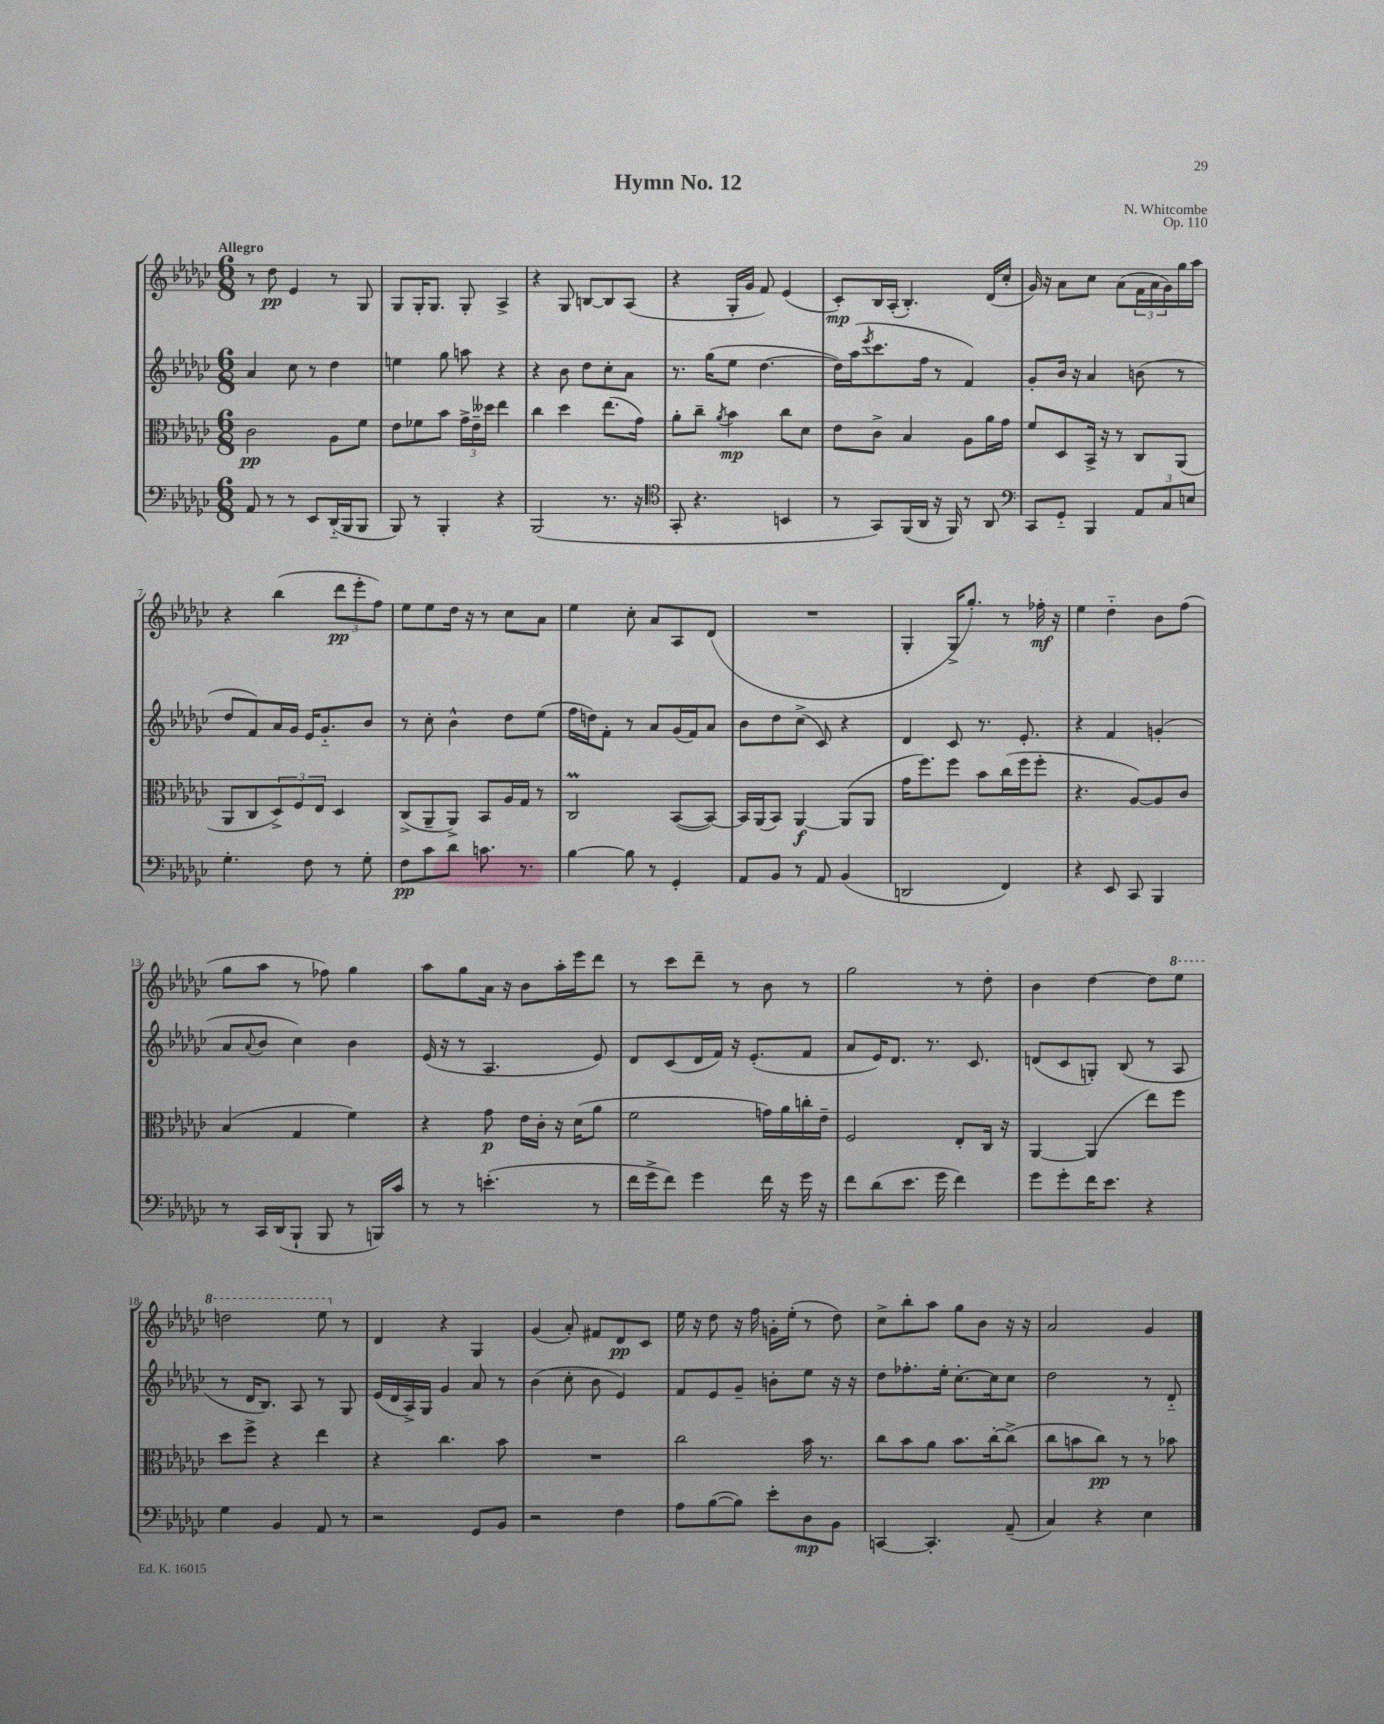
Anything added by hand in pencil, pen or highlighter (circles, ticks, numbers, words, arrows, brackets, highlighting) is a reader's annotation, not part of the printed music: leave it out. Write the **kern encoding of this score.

**kern	**dynam	**kern	**dynam	**kern	**kern	**dynam
*part4	*part4	*part3	*part3	*part2	*part1	*part1
*staff4	*staff4	*staff3	*staff3	*staff2	*staff1	*staff1
*clefF4	*	*clefC3	*	*clefG2	*clefG2	*
*k[b-e-a-d-g-c-]	*	*k[b-e-a-d-g-c-]	*	*k[b-e-a-d-g-c-]	*k[b-e-a-d-g-c-]	*
*M6/8	*	*M6/8	*	*M6/8	*M6/8	*
=1	=1	=1	=1	=1	=1	=1
!	!	!	!	!	!LO:TX:a:B:t=Allegro	!
8AA-/	.	2c-\	pp	4a-/	8r	.
8r	.	.	.	.	8dd-\	pp
8r	.	.	.	8cc-\	4e-/	.
8EE-/L	.	.	.	8r	.	.
(16DD-/L	.	8A-\L	.	4dd-\	8r	.
16BBB-/J	.	.	.	.	.	.
8BBB-/J	.	8f\J	.	.	8G-/	.
=2	=2	=2	=2	=2	=2	=2
8BBB-/)	.	8e-\L	.	4een\	8G-/L	.
8r	.	8f-X\	.	.	16G-'/K	.
.	.	.	.	.	8.G-/J	.
4BBB-'/	.	8b-\J	.	8gg-\	.	.
.	.	24g-^\LL	.	8aan\	8G-'/	.
.	.	24e-~\	.	.	.	.
.	.	24dd--X\JJ	.	.	.	.
4r	.	4ee-\	.	4r	4A-^/	.
=3	=3	=3	=3	=3	=3	=3
(2BBB-/	.	4cc-\	.	4r	4r	.
.	.	4dd-\	.	8b-\	8G-/	.
.	.	.	.	8dd-\L	[8Bn/L	.
8.r	.	(8.ee-\L	.	8cc-'\	8B/]	.
.	.	.	.	8a-\J	(8A-/J	.
16r	.	16g-\Jk)	.	.	.	.
=4	=4	=4	=4	=4	=4	=4
*clefC4	*	*	*	*	*	*
8GG-'/	.	8a-'\L	.	8.r	4r	.
4.r	.	8cc-~\J	.	.	.	.
.	.	.	.	(16gg-\KL	.	.
.	.	8qa-/	.	.	.	.
.	.	4b-\	mp	8ee-\J	16G-'/LL	.
.	.	.	.	.	16g-/JJ	.
.	.	.	.	[4.dd-\	8f/)	.
4BBn/	.	8cc-\L	.	.	(4e-/	.
.	.	8d-\J	.	.	.	.
=5	=5	=5	=5	=5	=5	=5
8r	.	8e-\L	.	16dd-\LL])	8c-'/L)	mp
.	.	.	.	(16aa-\J	.	.
.	.	.	.	8qeee-/	.	.
8GG-/L)	.	8c-^\J	.	8.ccc-\	16B-/L	.
.	.	.	.	.	(16A-'/JJ	.
(16FF/L	.	4B-/	.	.	4.B-'/)	.
16AA-/JJ	.	.	.	16ff\Jk	.	.
16r	.	.	.	8r	.	.
16FF/)	.	.	.	.	.	.
8r	.	8A-\L	.	4f/)	.	.
8AA-/	.	16a-\L	.	.	(16d-/LL	.
.	.	16g-\JJ	.	.	16cc-'/JJ	.
=6	=6	=6	=6	=6	=6	=6
*clefF4	*	*	*	*	*	*
8CC-/L	.	8f/L	.	8g-'/L	16g-/)	.
.	.	.	.	.	16r	.
8GG-/J	.	8D-/	.	16b-/Jk	8a-\L	.
.	.	.	.	16r	.	.
4BBB-/	.	16BB-^/Jk	.	4a-/	8cc-\J	.
.	.	16r	.	.	.	.
.	.	8r	.	.	(8a-\L	.
12AA-/L	.	8C-/L	.	(8bn\	24f\L	.
.	.	.	.	.	24a-\	.
12C-/	.	.	.	.	24g-\)	.
.	.	(8AA-/J	.	8r	16gg-\	.
12En/J	.	.	.	.	.	.
.	.	.	.	.	16aa-\JJ	.
!!LO:LB:g=z
=7	=7	=7	=7	=7	=7	=7
4.G-'\	.	8AA-/L	.	8dd-/L	4r	.
.	.	8C-/	.	8f/)	.	.
.	.	12D-^/)	.	16a-/L	(4bb-\	.
.	.	.	.	16g-/JJ	.	.
.	.	12F/	.	.	.	.
8F\	.	.	.	16e-/KL	.	.
.	.	12E-/J	.	.	.	.
.	.	.	.	8.g-/	.	.
8r	.	4D-/	.	.	12ddd-\L	pp
.	.	.	.	.	12eee-'\	.
8G-'\	.	.	.	8b-/J	.	.
.	.	.	.	.	12ff\J)	.
=8	=8	=8	=8	=8	=8	=8
8F\L	pp	(8C-^/L	.	8r	8ee-\L	.
8c-\	.	8AA-~/	.	8cc-'\	8ee-\	.
8d-\J	.	8AA-^/J)	.	4b-^^\	16dd-\Jk	.
.	.	.	.	.	16r	.
8.cn\	.	8BB-/L	.	.	8r	.
.	.	16A-/L	.	8dd-\L	8cc-\L	.
8.r	.	16G-/JJ	.	.	.	.
.	.	8r	.	(8ee-\J	8a-\J	.
=9	=9	=9	=9	=9	=9	=9
[4B-\	.	2C-M/	.	16ff\LL	4ee-\	.
.	.	.	.	16ddn\J)	.	.
.	.	.	.	8f'\J	.	.
8B-\]	.	.	.	8r	8cc-'\	.
8r	.	.	.	8a-/L	8a-/L	.
4GG-'/	.	([8BB-/L	.	(16g-/L	8A-/	.
.	.	.	.	16f/J)	.	.
.	.	8BB-/J_)	.	8a-/J	(8d-/J	.
=10	=10	=10	=10	=10	=10	=10
8AA-/L	.	16BB-/LL]	.	8b-\L	2.r	.
.	.	(16AA-/J	.	.	.	.
8BB-/J	.	8BB-/J)	.	8dd-\	.	.
8r	.	[4AA-/	f	(8cc-^\J	.	.
8AA-/	.	.	.	8c-/)	.	.
(4BB-/	.	(8AA-/L]	.	4r	.	.
.	.	8AA-/J	.	.	.	.
=11	=11	=11	=11	=11	=11	=11
2DDn/	.	16g-\KL	.	4d-/	4G-'/	.
.	.	8.ff\)	.	.	.	.
.	.	8ff\J	.	8c-/	16G-^/KL	.
.	.	.	.	.	8.gg-'/J)	.
.	.	8b-\L	.	8.r	.	.
4FF/)	.	(16cc-\L	.	.	8r	.
.	.	16ff\J	.	8.e-'/	.	.
.	.	8ff'\J	.	.	16ff-X'\	mf
.	.	.	.	.	16r	.
=12	=12	=12	=12	=12	=12	=12
4r	.	4.r	.	4r	4ee-\	.
8EE-/	.	.	.	4f/	4dd-\	.
8CC-/	.	[8A-/L)	.	.	.	.
4BBB-/	.	8A-/]	.	(4gn'/	8b-\L	.
.	.	8c-/J	.	.	(8ff\J	.
!!LO:LB:g=z
=13	=13	=13	=13	=13	=13	=13
8r	.	(4B-/	.	8a-/L	8gg-\L	.
.	.	.	.	8qqa-/	.	.
16CC-/LL	.	.	.	8b-/J	8aa-\J	.
(16DD-/J	.	.	.	.	.	.
8BBB-`/J	.	4G-/	.	4cc-\)	8r	.
8BBB-/	.	.	.	.	8ff-X\)	.
8r	.	4f\)	.	4b-\	4gg-\	.
16BBBn/LL)	.	.	.	.	.	.
16c-/JJ	.	.	.	.	.	.
=14	=14	=14	=14	=14	=14	=14
8r	.	4r	.	(16e-/	8aa-\L	.
.	.	.	.	16r	.	.
8r	.	.	.	8r	8gg-\	.
(4.en'\	.	8g-\	p	4.A-/	16a-\Jk	.
.	.	.	.	.	16r	.
.	.	16e-\LL	.	.	8b-\L	.
.	.	16c-'\JJ	.	.	.	.
.	.	16r	.	.	16aa-'\L	.
.	.	(16d-\KL	.	.	16eee-\J	.
8r	.	8a-\J	.	8e-/)	8ddd-\J	.
=15	=15	=15	=15	=15	=15	=15
16f\LL	.	2f\	.	8d-/L	8r	.
16g-^\J	.	.	.	.	.	.
8f\J)	.	.	.	(8c-/	8ccc-\L	.
4g-\	.	.	.	16d-/L	8ddd-~\J	.
.	.	.	.	16f/JJ)	.	.
.	.	.	.	16r	8r	.
.	.	.	.	(8.e-'/L	.	.
16f\	.	16gn\LL)	.	.	8b-\	.
16r	.	16a-\	.	.	.	.
16g-\	.	16ccn'\	.	8f/J	8r	.
16r	.	16e-~\JJ	.	.	.	.
=16	=16	=16	=16	=16	=16	=16
8f\L	.	2F/	.	8a-/L	2gg-\	.
(8d-\	.	.	.	16e-/K)	.	.
.	.	.	.	8.d-/J	.	.
8.e-\J	.	.	.	.	.	.
.	.	.	.	8.r	.	.
16g-\	.	.	.	.	.	.
4f\)	.	8E-'/L	.	.	8r	.
.	.	.	.	8.c-/	.	.
.	.	16C-/Jk	.	.	8dd-'\	.
.	.	16r	.	.	.	.
=17	=17	=17	=17	=17	=17	=17
8g-\L	.	[4AA-/	.	(8dn/L	4b-\	.
8g-'\	.	.	.	8c-/	.	.
16f\K	.	(4AA-/]	.	8Gn'/J)	[4dd-\	.
8.e-\J	.	.	.	.	.	.
.	.	.	.	(8B-/	.	.
4r	.	8ee-\L)	.	8r	8dd-\L]	.
*	*	*	*	*	*8va	*
.	.	8ff\J	.	8A-/	8eee-\J	.
!!LO:LB:g=z
=18	=18	=18	=18	=18	=18	=18
4G-\	.	8dd-\L	.	8r	2dddn\	.
.	.	8ff^\J	.	16d-/KL	.	.
.	.	.	.	8.B-/J)	.	.
4BB-/	.	4r	.	.	.	.
.	.	.	.	8A-/	.	.
8AA-/	.	4ee-\	.	8r	8eee-\	.
*	*	*	*	*	*X8va	*
8r	.	.	.	8G-/	8r	.
=19	=19	=19	=19	=19	=19	=19
2r	.	4r	.	(16e-/LL	4d-/	.
.	.	.	.	16d-/	.	.
.	.	.	.	16A-^/)	.	.
.	.	.	.	16G-/JJ	.	.
.	.	4.cc-\	.	4g-/	4r	.
8GG-/L	.	.	.	8a-/	4G-/	.
8BB-/J	.	8b-\	.	8r	.	.
=20	=20	=20	=20	=20	=20	=20
2r	.	2.r	.	(4b-\	(4g-/	.
.	.	.	.	8cc-'\	8a-'/)	.
.	.	.	.	8b-\	8f#X/L	.
4F\	.	.	.	4e-/)	8d-/	pp
.	.	.	.	.	8c-/J	.
=21	=21	=21	=21	=21	=21	=21
8A-\L	.	2cc-\	.	8f/L	16ee-\	.
.	.	.	.	.	16r	.
([8B-\	.	.	.	8e-/	8dd-\	.
8B-\J])	.	.	.	8g-~/J	16r	.
.	.	.	.	.	16ff\	.
8e-'\L	.	.	.	8bn'\L	16gn'\LL	.
.	.	.	.	.	(16ee-'\JJ	.
8D-\	mp	16b-\	.	8ee-\J	8r	.
.	.	8.r	.	.	.	.
8BB-\J	.	.	.	16r	8dd-\)	.
.	.	.	.	16r	.	.
=22	=22	=22	=22	=22	=22	=22
[4CCn/	.	8cc-\L	.	8dd-\L	8cc-^\L	.
.	.	8b-\	.	8.ff-X'\	8bb-'\	.
4.CC'/]	.	8a-\J	.	.	8aa-\J	.
.	.	.	.	16ee-'\Jk	.	.
.	.	8.b-\L	.	[8.cc-'\L	8gg-\L	.
.	.	.	.	.	8b-\J	.
.	.	[16cc-'\k	.	16cc-\k]	.	.
(8AA-~/	.	(8cc-^\J]	.	8cc-\J	16r	.
.	.	.	.	.	16r	.
=23	=23	=23	=23	=23	=23	=23
4C-/)	.	8cc-\L	.	2dd-\	2a-/	.
.	.	8bn\	.	.	.	.
4r	.	8cc-\J)	pp	.	.	.
.	.	8r	.	.	.	.
4E-\	.	8r	.	8r	4g-/	.
.	.	8b-X\	.	8d-/	.	.
==	==	==	==	==	==	==
*-	*-	*-	*-	*-	*-	*-
